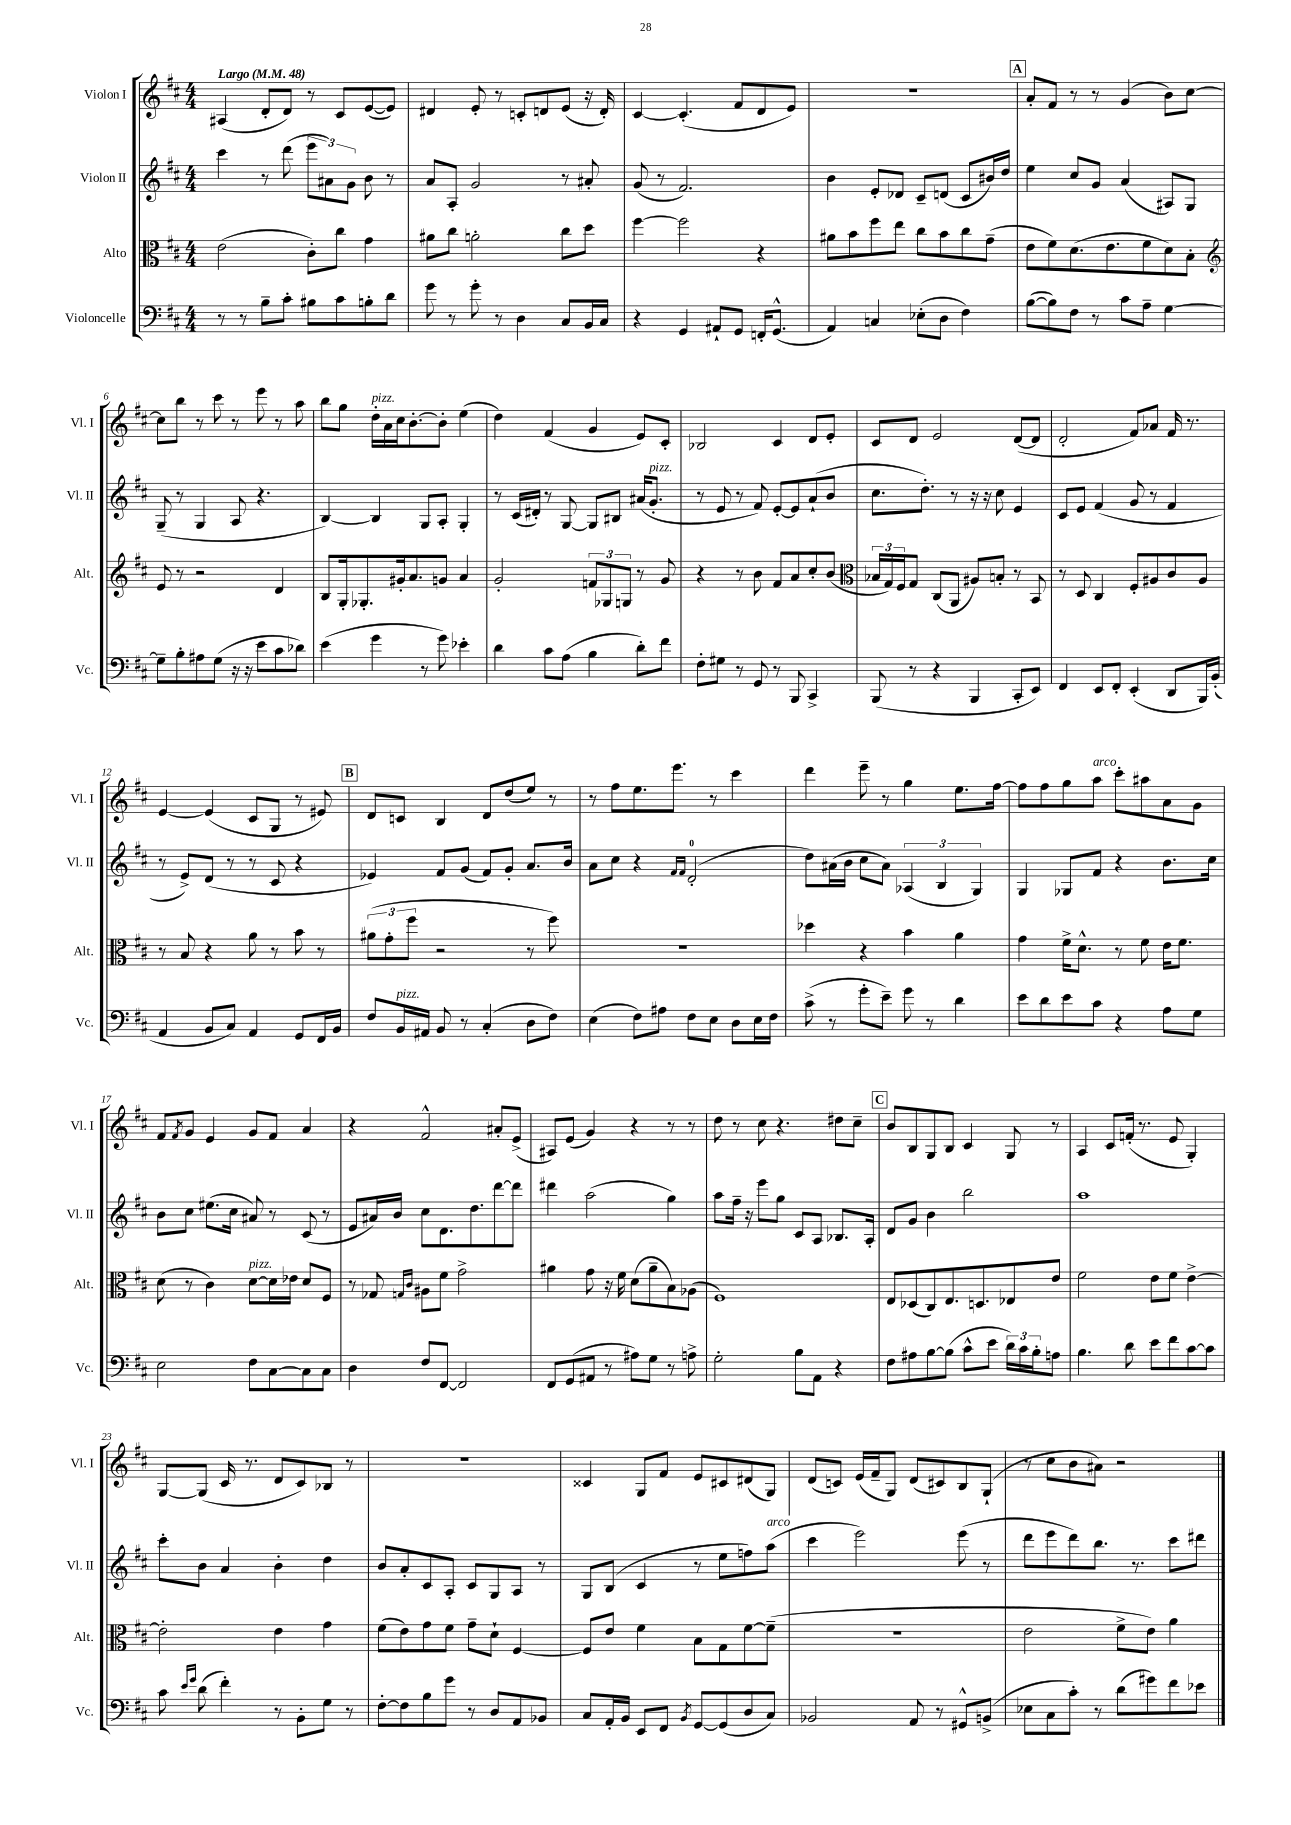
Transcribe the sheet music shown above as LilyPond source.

<<
\new StaffGroup <<
\new Staff = "s0" \with { instrumentName = "Violon I" shortInstrumentName = "Vl. I" } {
    \clef treble \key d \major \numericTimeSignature \time 4/4 \tempo "Largo" 4 = 48
    ais4( d'8-. d'8) r8 cis'8 e'8~( e'8) |
    dis'4 e'8-. r8 c'8-. d'8 e'8( r16 d'16-.) |
    cis'4~ cis'4.-.( fis'8 d'8 e'8) |
    R1 |
    \mark \markup { \box "A" } a'8-. fis'8 r8 r8 g'4( b'8) cis''8~ |
    cis''8 b''8 r8 cis'''8 r8 e'''8 r8 a''8 |
    b''8 g''8 d''16-.^\markup { \italic "pizz." } a'16 cis''16 b'8.~-. b'8-. e''4( |
    d''4) fis'4( g'4 e'8) cis'8-. |
    bes2 cis'4 d'8 e'8-. |
    cis'8 d'8 e'2 d'8~( d'8 |
    d'2-. fis'8) aes'8 fis'16 r8. |
    e'4~ e'4( cis'8 g8 r8 eis'8) |
    \mark \markup { \box "B" } d'8 c'8 b4 d'8 d''8( e''8) r8 |
    r8 fis''8 e''8. e'''8. r8 cis'''4 |
    d'''4 e'''8-- r8 g''4 e''8. fis''16~ |
    fis''8 fis''8 g''8 a''8^\markup { \italic "arco" } cis'''8-. ais''8 a'8 g'8 |
    fis'8 \acciaccatura { fis'8 } g'8 e'4 g'8 fis'8 a'4 |
    r4 fis'2-^ ais'8-. e'8->( |
    ais8) e'8( g'4) r4 r8 r8 |
    d''8 r8 cis''8 r4. dis''8 cis''8-- |
    \mark \markup { \box "C" } b'8 b8 g8 b8 cis'4 g8 r8 |
    a4 cis'8 f'16-.( r8. e'8 g4-.) |
    g8~ g8( cis'16 r8. d'8 cis'8) bes8 r8 |
    r1 |
    cisis'4 g8 fis'8 e'8 cis'8 dis'8( g8) |
    d'8( c'8) e'16( fis'16-- g8) d'8( cis'8) b8 g8-!( |
    r8 cis''8 b'8 ais'8) r2 \bar "|." |
}
\new Staff = "s1" \with { instrumentName = "Violon II" shortInstrumentName = "Vl. II" } {
    \clef treble \key d \major \numericTimeSignature \time 4/4
    cis'''4 r8 d'''8( \tuplet 3/2 { e'''8 ais'8) g'8 } b'8 r8 |
    a'8 a8-. g'2 r8 ais'8-. |
    g'8( r8 fis'2.) |
    b'4 e'8-. des'8 cis'8-- d'8( cis'8 bis'16) d''16 |
    \mark \markup { \box "A" } e''4 cis''8 g'8 a'4( ais8) g8 |
    g8--( r8 g4 a8 r4. |
    b4~) b4 g8 a8-. g4-. |
    r8 cis'16( dis'16-.) r8 g8~ g8 bis8 ais'16( g'8.-.^\markup { \italic "pizz." } |
    r8 e'8 r8 fis'8) e'8~-. e'8 a'8-!( b'8 |
    cis''8. d''8.-.) r8 r16 r16 cis''8 e'4 |
    cis'8 e'8 fis'4( g'8 r8 fis'4 |
    r8 e'8->) d'8( r8 r8 cis'8 r4 |
    \mark \markup { \box "B" } ees'4) fis'8 g'8( fis'8) g'8-. a'8. b'16 |
    a'8 cis''8 r4 \grace { fis'16 fis'16 } d'2-0-.( |
    d''8) ais'16( b'16 cis''8 ais'8) \tuplet 3/2 { aes4( b4 g4) } |
    g4 ges8 fis'8 r4 b'8. cis''16 |
    b'8 cis''8 eis''8.( cis''16 ais'8) r8 cis'8( r8 |
    e'8 ais'16) b'16 cis''8 d'8. d''8. d'''8~ d'''8 |
    dis'''4 a''2( g''4) |
    a''8 fis''16-- r16 e'''8 g''8 cis'8 a8 bes8. a16-. |
    \mark \markup { \box "C" } d'8 g'8 b'4 b''2 |
    a''1 |
    cis'''8-. b'8 a'4 b'4-. d''4 |
    b'8 a'8-. cis'8 a8-. cis'8 g8 a8 r8 |
    g8 b8( cis'4 r8 e''8 f''8) a''8^\markup { \italic "arco" }( |
    cis'''4 e'''2) e'''8( r8 |
    d'''8 e'''8 d'''8) b''8. r8. cis'''8 dis'''8 \bar "|." |
}
\new Staff = "s2" \with { instrumentName = "Alto" shortInstrumentName = "Alt." } {
    \clef alto \key d \major \numericTimeSignature \time 4/4
    e'2( cis'8-.) cis''8 g'4 |
    ais'8 cis''8 a'2-. cis''8 d''8 |
    fis''4~ fis''2 r4 |
    ais'8 b'8 fis''8 e''8 cis''8 b'8 cis''8 g'8--( |
    \mark \markup { \box "A" } e'8 fis'8) d'8.( e'8. fis'8 d'8) b8-. |
    \clef treble e'8 r8 r2 d'4 |
    b8 g16-. ges8.-. gis'16-. a'8. g'8 a'4 |
    g'2-. \tuplet 3/2 { f'8 ges8 g8 } r8 g'8 |
    r4 r8 b'8 fis'8 a'8 cis''8-. b'8( |
    \clef alto \tuplet 3/2 { bes16 g16) fis16 } g8 cis8( a,8 ais8) b8-. r8 b,8 |
    r8 d8 cis4 fis8-. ais8 cis'8 ais8 |
    r8 b8 r4 a'8 r8 b'8 r8 |
    \mark \markup { \box "B" } \tuplet 3/2 { ais'8( g'8-. fis''8 } r2 r8 fis''8) |
    R1 |
    des''4 r4 b'4 a'4 |
    g'4 fis'16-> d'8.-^ r8 fis'8 e'16 fis'8. |
    d'8( r8 cis'4) d'8~^\markup { \italic "pizz." } d'16 ees'16 d'8 fis8 |
    r8 ges8 \grace { g16 cis'16 } ais8 fis'8 g'2-> |
    ais'4 g'8 r16 fis'16 d'8( ais'8-- b8) aes8( |
    fis1) |
    \mark \markup { \box "C" } e8 des8( cis8) e8. d8. ees8 e'8 |
    fis'2 e'8 fis'8 e'4~-> |
    e'2-. e'4 g'4 |
    fis'8( e'8) g'8 fis'8 g'8-- d'8-! fis4~ |
    fis8 e'8 fis'4 b8 g8 fis'8~ fis'8--( |
    R1 |
    e'2 fis'8-> e'8) a'4 \bar "|." |
}
\new Staff = "s3" \with { instrumentName = "Violoncelle" shortInstrumentName = "Vc." } {
    \clef bass \key d \major \numericTimeSignature \time 4/4
    r8 r8 b8-- cis'8-. bis8 cis'8 b8-. d'8 |
    g'8 r8 g'8-. r8 d4 cis8 b,16 cis16 |
    r4 g,4 ais,8-! g,8 f,16-. g,8.-^( |
    a,4) c4 ees8-.( d8 fis4) |
    \mark \markup { \box "A" } b8~( b8) fis8 r8 cis'8 a8-- g4~ |
    g8-- b8-. ais8 g8( r16 r16 e'8 cis'8 des'8) |
    e'4( g'4 r8 g'8) ees'4-. |
    d'4 cis'8 a8( b4 d'8-.) fis'8 |
    fis8-. gis8 r8 g,8 r8 b,,8 cis,4-> |
    b,,8( r8 r4 b,,4 cis,8-. e,8) |
    fis,4 e,8 fis,8-. e,4-.( d,8 b,,16) b,16-.( |
    a,4 b,8 cis8) a,4 g,8 fis,16 b,16 |
    \mark \markup { \box "B" } fis8 b,16^\markup { \italic "pizz." } ais,16 b,8 r8 cis4-.( d8 fis8) |
    e4( fis8) ais8 fis8 e8 d8 e16 fis16 |
    cis'8->( r8 g'8-. e'8--) g'8 r8 d'4 |
    e'8 d'8 e'8 cis'8 r4 a8 g8 |
    e2 fis8 cis8~ cis8 cis8 |
    d4 fis8 fis,8~ fis,2 |
    fis,8 g,8( ais,8 r8 ais8) g8 r8 a8-> |
    g2-. b8 a,8 r4 |
    \mark \markup { \box "C" } fis8 ais8 b8~ b8( cis'8-^ e'8 \tuplet 3/2 { d'16) cis'16 b16-. } a8 |
    b4. d'8 e'8 fis'8 cis'8~ cis'8 |
    cis'8 \grace { e'16 g'16 } d'8( fis'4-.) r8 b,8-. g8 r8 |
    fis8~-. fis8 b8 g'8 r8 d8 a,8 bes,8 |
    cis8 a,16-. b,16 e,8 fis,8 \acciaccatura { b,8 } g,8~ g,8( d8 cis8) |
    bes,2 a,8 r8 gis,8-^ b,8->( |
    ees8 cis8 cis'8-.) r8 d'8( gis'8) fis'8 ees'8 \bar "|." |
}
>>
>>
